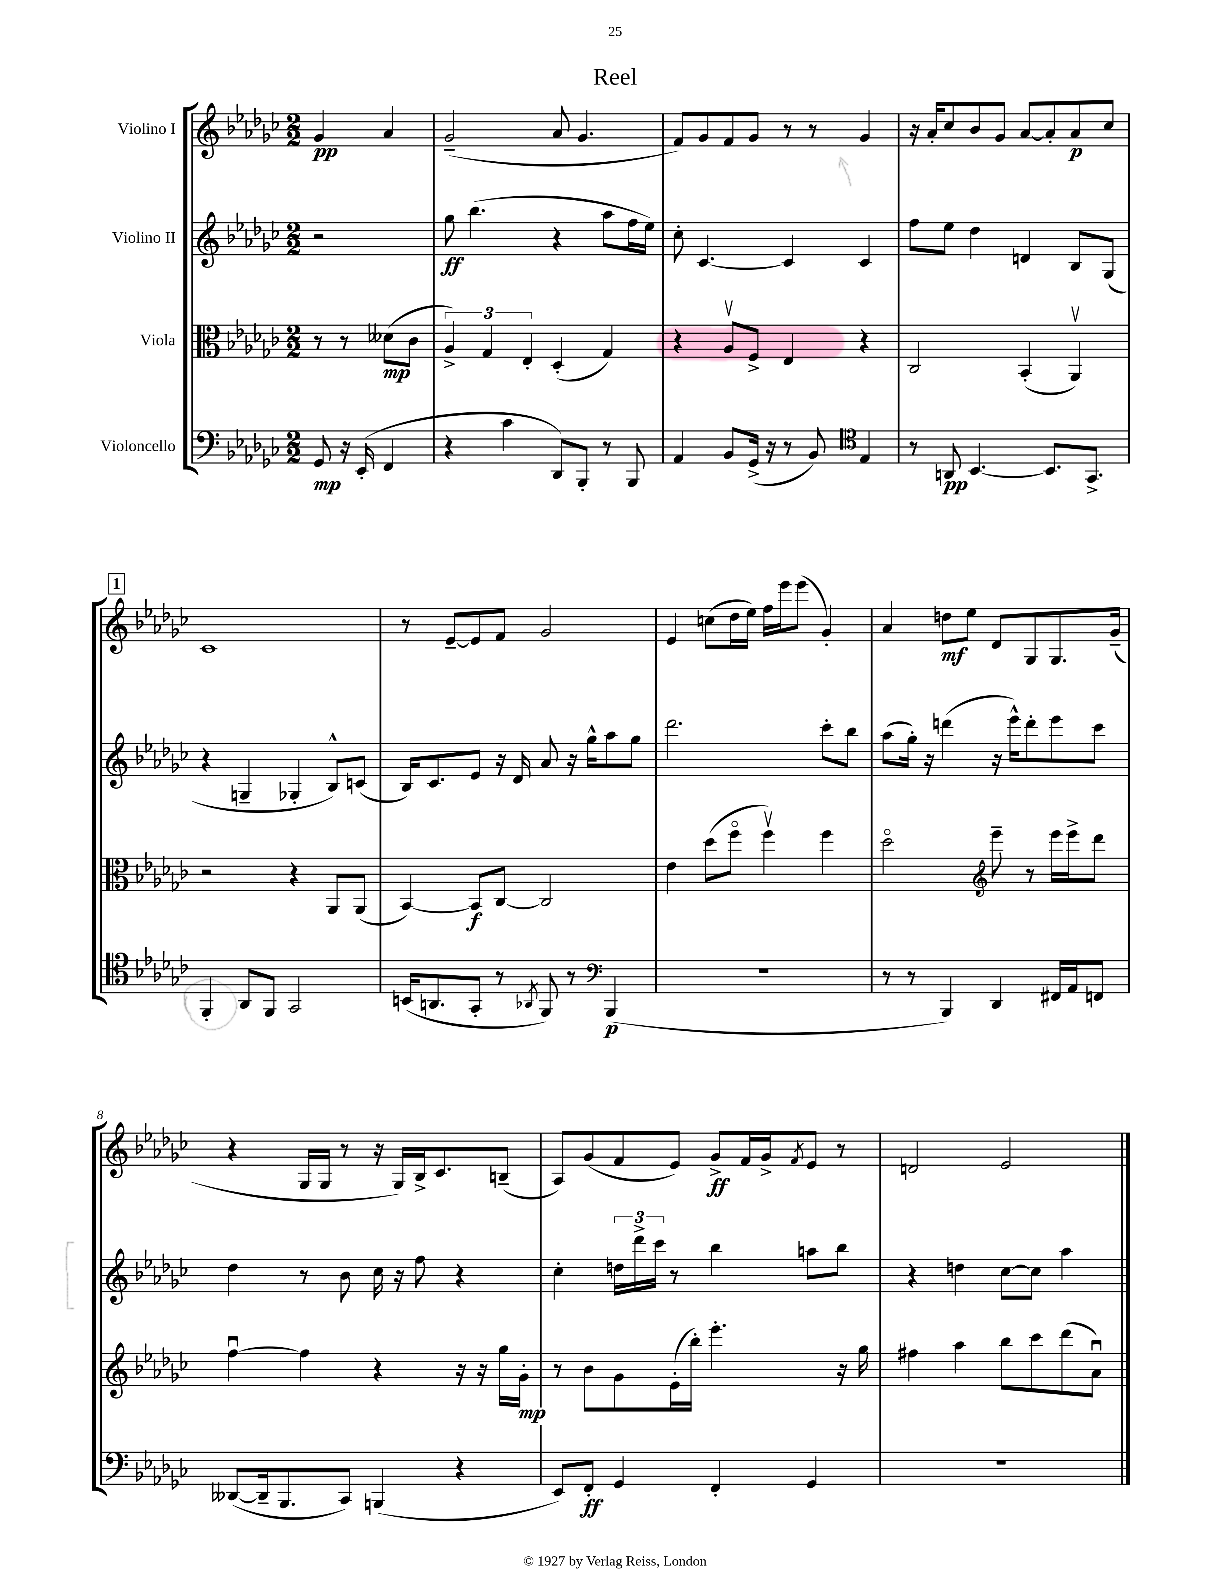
\header { title = "Reel" }
<<
\new StaffGroup <<
\new Staff = "s0" \with { instrumentName = "Violino I" } {
    \clef treble \key ges \major \numericTimeSignature \time 2/2 \partial 2
    ges'4\pp aes'4 |
    ges'2--( aes'8 ges'4. |
    f'8) ges'8 f'8 ges'8 r8 r8 ges'4 |
    r16 aes'16-. ces''8 bes'8 ges'8 aes'8~ aes'8-. aes'8\p ces''8 |
    \mark \markup { \box "1" } ces'1 |
    r8 ees'8~-- ees'8 f'8 ges'2 |
    ees'4 c''8( des''16 ees''16) f''16 ees'''16 ees'''8( ges'4-.) |
    aes'4 d''8\mf ees''8 des'8 ges8 ges8. ges'16--( |
    r4 ges16 ges16 r8 r16 ges16) bes16-> ces'8. b8--( |
    aes8) ges'8( f'8 ees'8) ges'8->\ff f'16 ges'16-> \acciaccatura { f'8 } ees'8 r8 |
    d'2 ees'2 \bar "|." |
}
\new Staff = "s1" \with { instrumentName = "Violino II" } {
    \clef treble \key ges \major \numericTimeSignature \time 2/2 \partial 2
    r2 |
    ges''8\ff bes''4.( r4 aes''8 f''16 ees''16) |
    ces''8-. ces'4.~ ces'4 ces'4 |
    f''8 ees''8 des''4 d'4 bes8 ges8( |
    \mark \markup { \box "1" } r4 g4-- ges4-. bes8-^) c'8( |
    bes16) ces'8. ees'8 r16 des'16 aes'8 r16 ges''16-^ aes''8 ges''8 |
    des'''2. ces'''8-. bes''8 |
    aes''8( ges''16-.) r16 d'''4( r16 ees'''16-^) d'''8-. ees'''8 ces'''8 |
    des''4 r8 bes'8 ces''16 r16 f''8 r4 |
    ces''4-. \tuplet 3/2 { d''16 des'''16-> ces'''16 } r8 bes''4 a''8 bes''8 |
    r4 d''4 ces''8~ ces''8 aes''4 \bar "|." |
}
\new Staff = "s2" \with { instrumentName = "Viola" } {
    \clef alto \key ges \major \numericTimeSignature \time 2/2 \partial 2
    r8 r8 deses'8\mp( ces'8 |
    \tuplet 3/2 { aes4->) ges4 ees4-. } des4-.( ges4) |
    r4 aes8\upbow f8-> ees4 r4 |
    ces2 bes,4-.( aes,4\upbow) |
    \mark \markup { \box "1" } r2 r4 aes,8 aes,8( |
    bes,4~) bes,8\f ces8~ ces2 |
    ees'4 des''8( f''8\flageolet f''4\upbow) f''4 |
    des''2\flageolet \clef treble ees'''8-- r8 ees'''16 ees'''16-> des'''8 |
    f''4~\downbow f''4 r4 r16 r16 ges''16 ges'16-.\mp |
    r8 bes'8 ges'8 ees'16-.( bes''16-.) ees'''4.-. r16 ges''16 |
    fis''4 aes''4 bes''8 ces'''8 des'''8( aes'8\downbow) \bar "|." |
}
\new Staff = "s3" \with { instrumentName = "Violoncello" } {
    \clef bass \key ges \major \numericTimeSignature \time 2/2 \partial 2
    ges,8\mp r16 ees,16-.( f,4 |
    r4 ces'4 des,8) bes,,8-. r8 bes,,8 |
    aes,4 bes,8 ges,16->( r16 r8 bes,8) \clef tenor ees4 |
    r8 a,8\pp bes,4.~ bes,8. ges,8.-> |
    \mark \markup { \box "1" } f,4-. aes,8 f,8 ges,2 |
    b,16( a,8. ges,8-. r8 \acciaccatura { aes,8 } f,8) r8 \clef bass bes,,4\p( |
    r1 |
    r8 r8 bes,,4) des,4 fis,16 aes,16 f,8 |
    deses,8~( deses,16-- bes,,8. ces,8) b,,4( r4 |
    ees,8) f,8-.\ff ges,4 f,4-. ges,4 |
    R1 \bar "|." |
}
>>
>>
